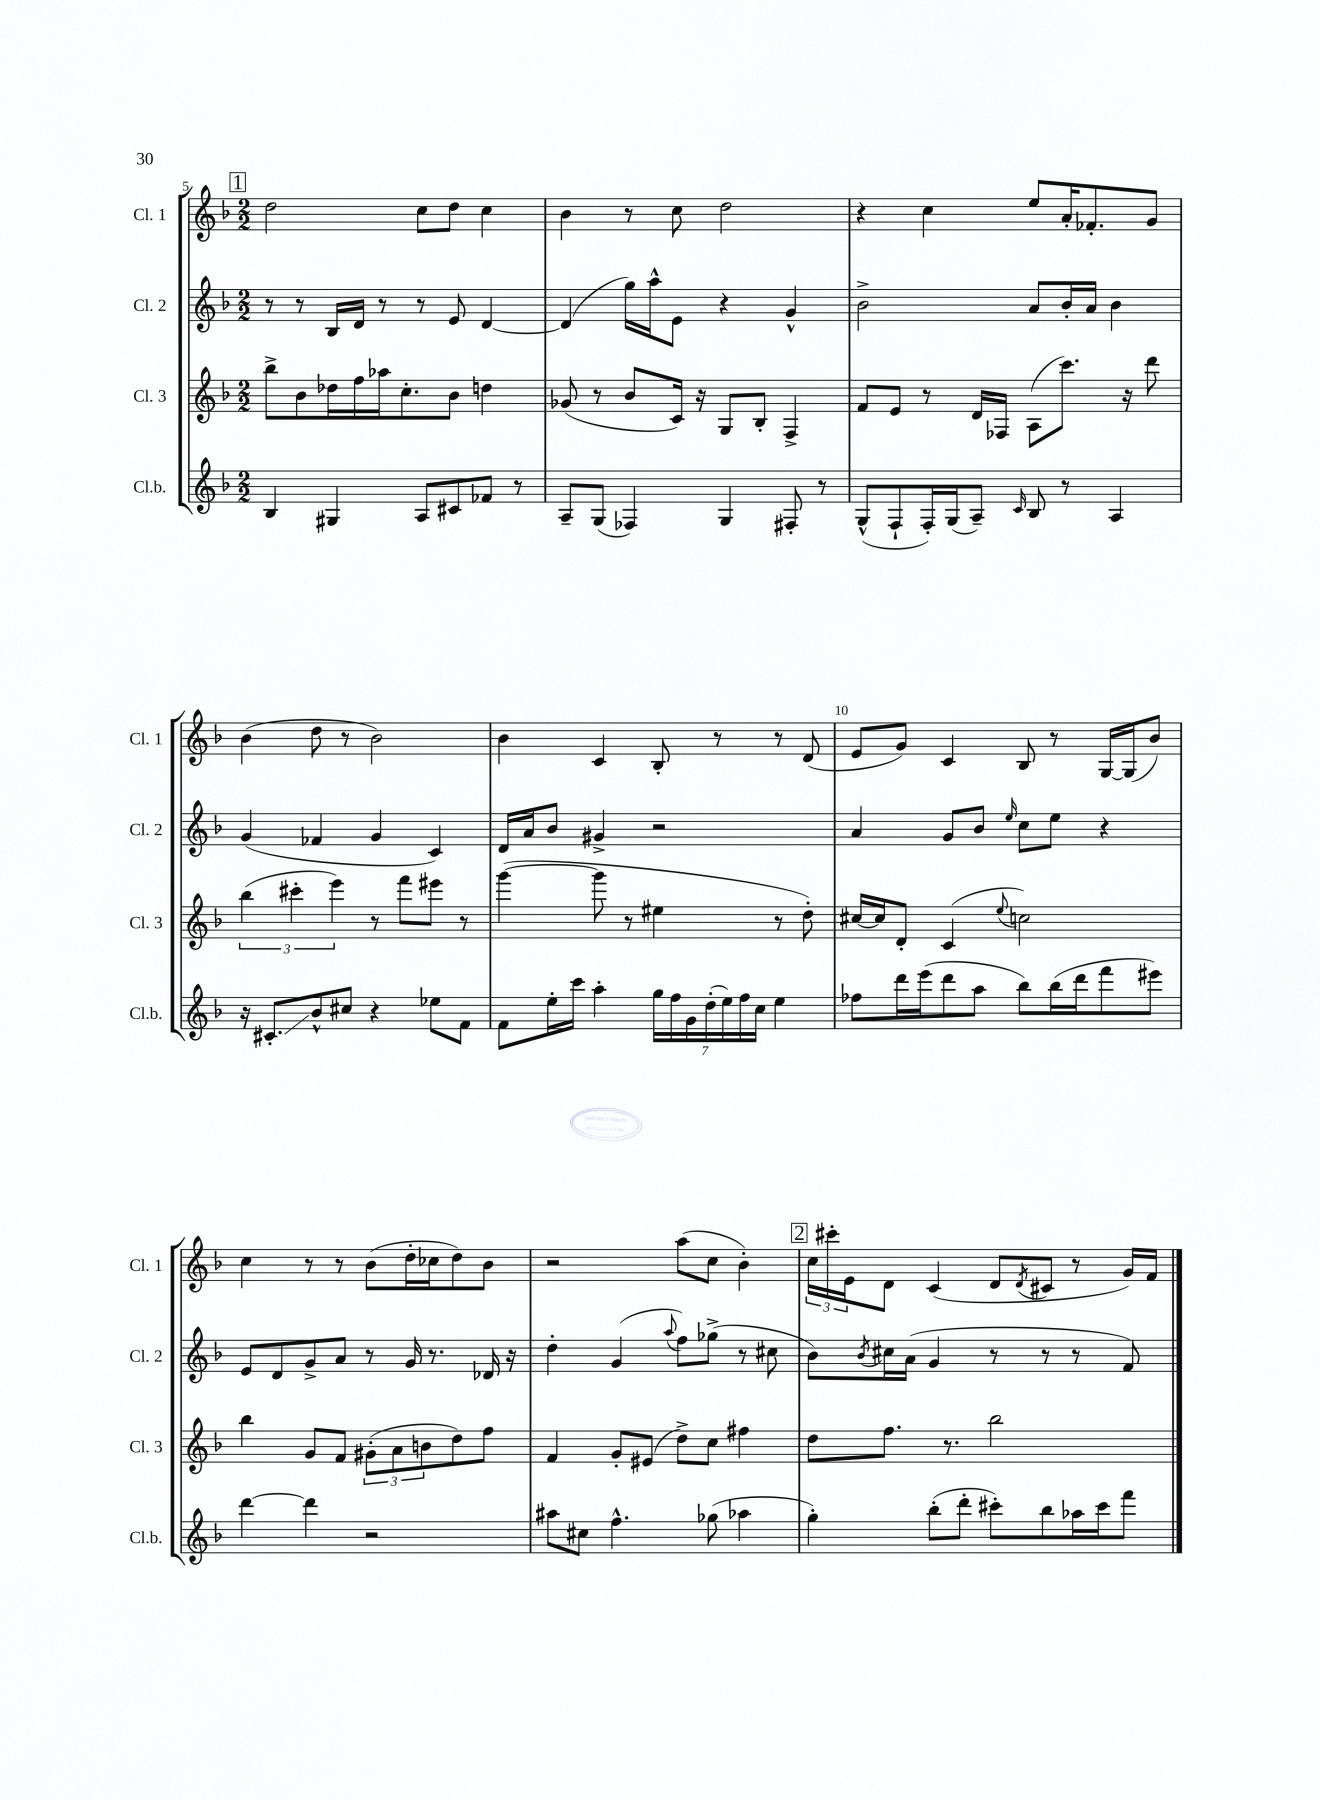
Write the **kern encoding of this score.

**kern	**kern	**kern	**kern
*staff4	*staff3	*staff2	*staff1
*clefG2	*clefG2	*clefG2	*clefG2
*k[b-]	*k[b-]	*k[b-]	*k[b-]
*M2/2	*M2/2	*M2/2	*M2/2
4B-	8bb-^	8r	2dd
.	8b-	8r	.
4G#	16dd-	16B-	.
.	16ff	16d	.
.	16aa-	8r	.
.	8.cc'	.	.
8A	.	8r	8cc
8c#	8b-	8e	8dd
8f-	4dd	[4d	4cc
8r	.	.	.
=	=	=	=
8A~	(8g-	(4d]	4b-
(8G	8r	.	.
4F-)	8b-	16gg)	8r
.	.	16aa^^	.
.	16c)	8e	8cc
.	16r	.	.
4G	8G	4r	2dd
.	8B-'	.	.
8F#'	4F^	4g^^	.
8r	.	.	.
=	=	=	=
(8G^^	8f	2b-^	4r
8F`	8e	.	.
16F')	8r	.	4cc
(16G	.	.	.
8A~)	16d	.	.
.	16F-	.	.
16qqc	.	.	.
8B-	(8A	8a	8ee
8r	8.ccc)	16b-'	16a'
.	.	16a	8.f-'
4A	.	4b-	.
.	16r	.	.
.	8ddd	.	8g
=	=	=	=
16r	(6bb-	(4g	(4b-
8.c#'	.	.	.
.	6ccc#'	.	.
8b-^^	.	4f-	8dd
.	6eee)	.	.
8cc#	.	.	8r
4r	8r	4g	2b-)
.	8fff	.	.
8ee-	8eee#	4c)	.
8f	8r	.	.
=	=	=	=
8f	([4ggg	16d	4b-
.	.	16a	.
16ee'	.	8b-	.
16ccc	.	.	.
4aa'	8ggg]	4g#^	4c
.	8r	.	.
28gg	4ee#	2r	8B-'
28ff	.	.	.
28g	.	.	.
(28dd'	.	.	.
.	.	.	8r
28ee)	.	.	.
28ff	.	.	.
28cc	.	.	.
4ee	8r	.	8r
.	8dd')	.	(8d
=	=	=	=
8ff-	[16cc#	4a	8e
.	16cc#]	.	.
16ddd	8d'	.	8g)
(16eee	.	.	.
8ddd	(4c	8g	4c
8aa	.	8b-	.
.	8qqee	16qqee	.
8bb-)	2cc)	8cc	8B-
(16bb-	.	8ee	8r
16ddd	.	.	.
8fff	.	4r	[16G
.	.	.	(16G]
8eee#)	.	.	8b-)
=	=	=	=
[4ddd	4bb-	8e	4cc
.	.	8d	.
4ddd]	8g	8g^	8r
.	8f	8a	8r
2r	(12g#'	8r	(8b-
.	12a	.	.
.	.	16g	16dd'
.	12b	.	.
.	.	8.r	16cc-
.	8dd)	.	8dd)
.	8ff	16d-	8b-
.	.	16r	.
=	=	=	=
8aa#	4f	4dd'	2r
8cc#	.	.	.
4.ff^^	8g'	(4g	.
.	(8e#	.	.
.	.	8qqaa	.
.	8dd^)	8ff)	(8aa
(8gg-	8cc	(8gg-^	8cc
4aa-	4ff#	8r	4b-')
.	.	8cc#	.
=	=	=	=
4gg')	8dd	8b-)	24cc
.	.	.	24ccc#'
.	.	.	24e
.	.	8qb-	.
.	8.ff	16cc#	8d
.	.	(16a	.
(8bb-'	.	4g	(4c
.	8.r	.	.
8ddd'	.	.	.
8ccc#')	2bb-	8r	8d
.	.	.	8qd
8bb-	.	8r	8c#
16aa-	.	8r	8r
16ccc#	.	.	.
8fff	.	8f)	16g)
.	.	.	16f
==	==	==	==
*-	*-	*-	*-
